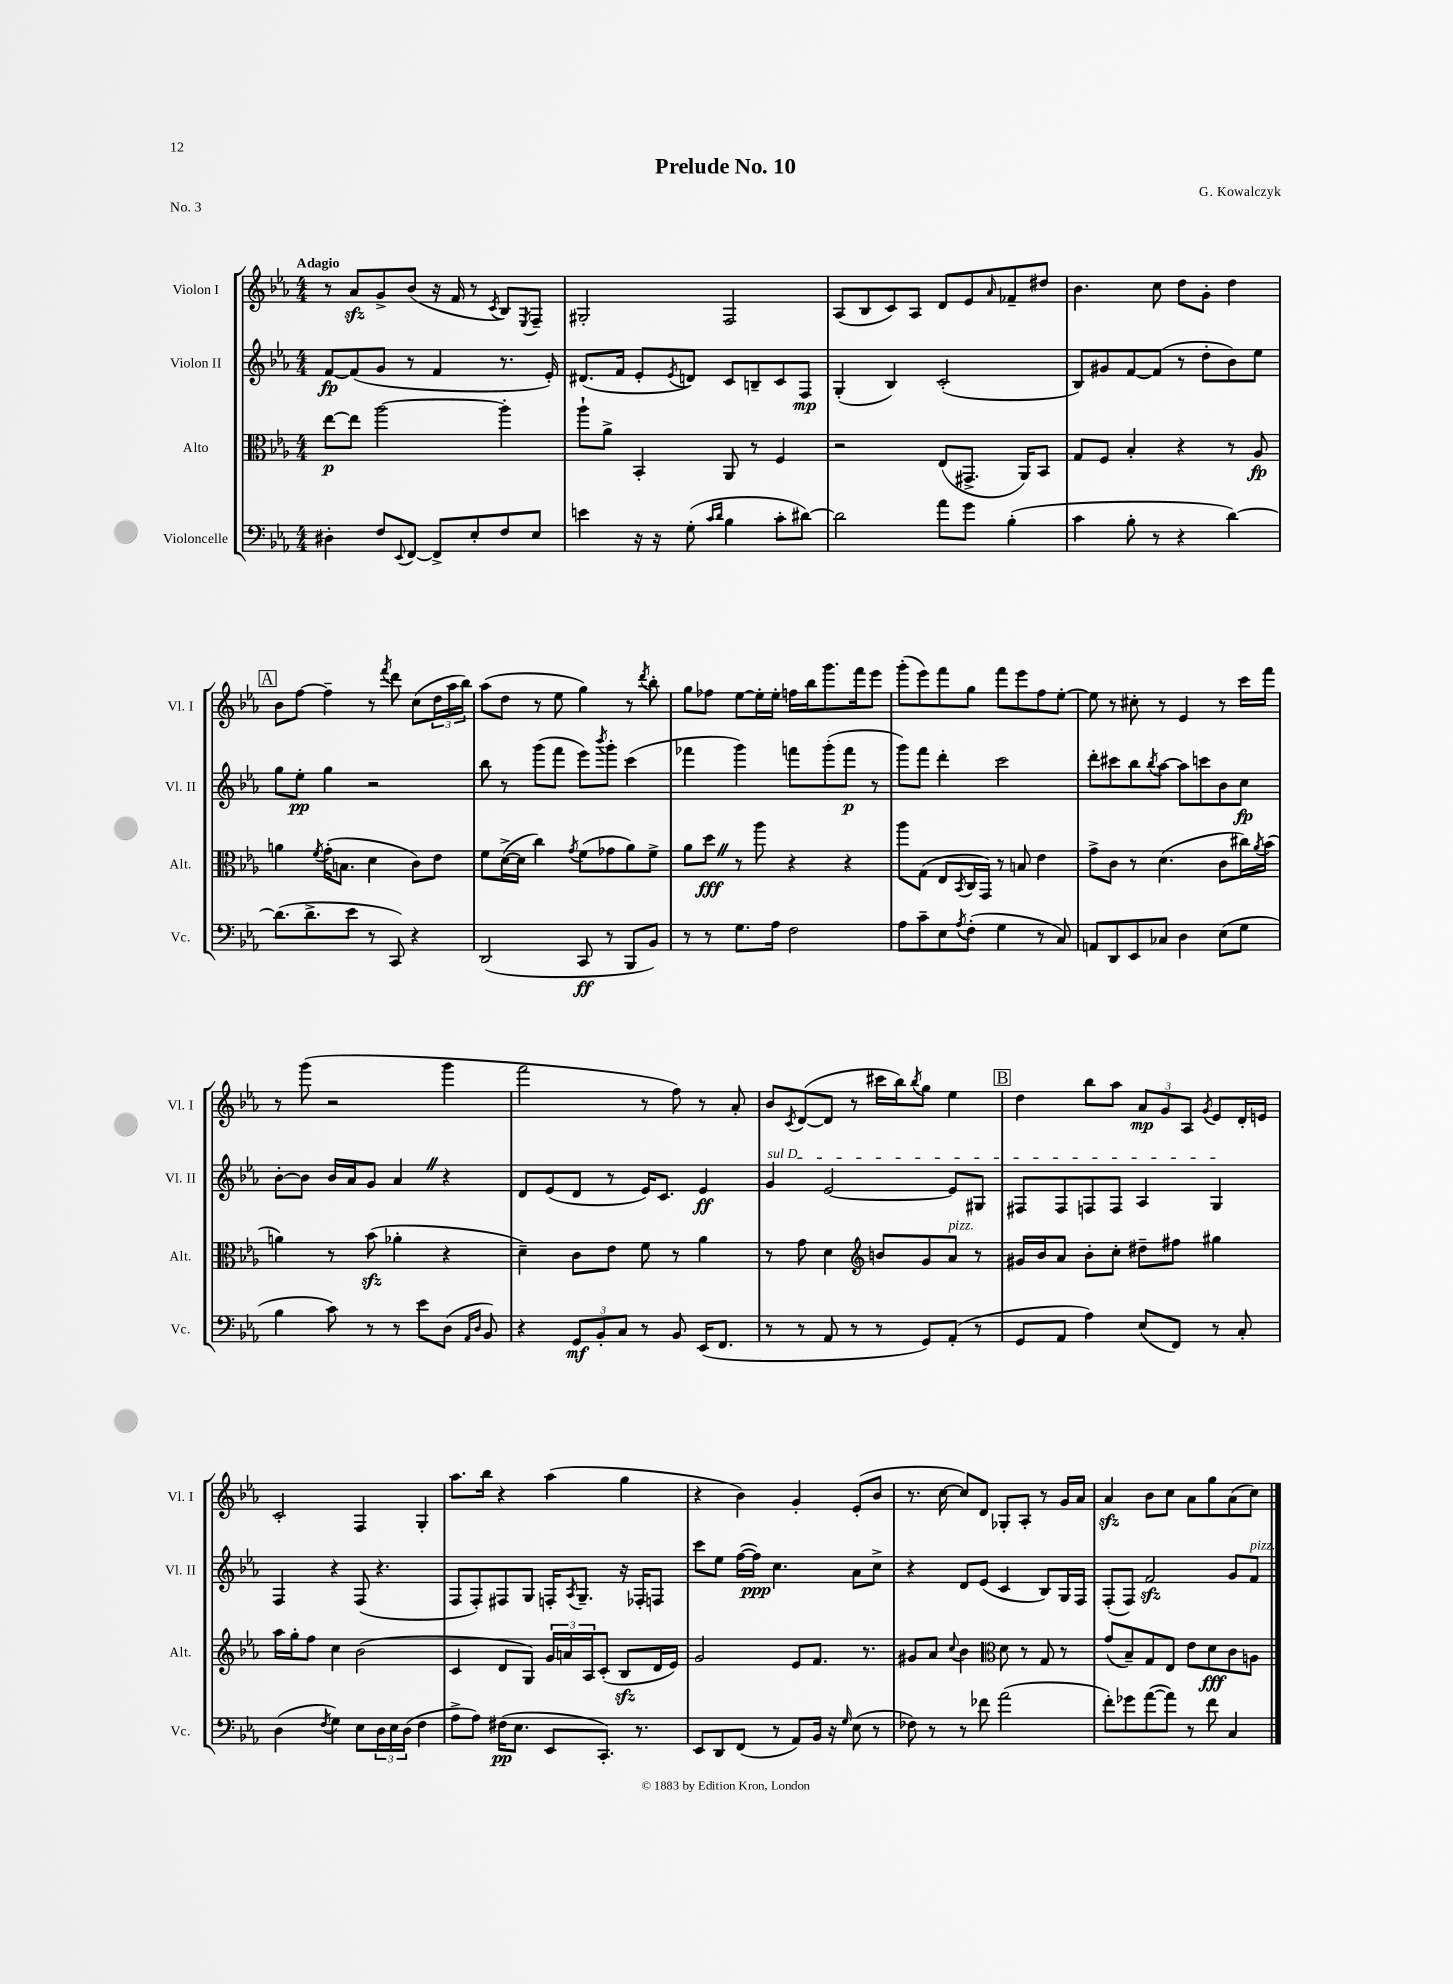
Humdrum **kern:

**kern	**kern	**kern	**kern
*staff4	*staff3	*staff2	*staff1
*clefF4	*clefC3	*clefG2	*clefG2
*k[b-e-a-]	*k[b-e-a-]	*k[b-e-a-]	*k[b-e-a-]
*M4/4	*M4/4	*M4/4	*M4/4
4D#'	[8ee-	[8f	8r
.	8ee-]	(8f]	8a-
8F	[2aa-	8g	8g^
8qqEE-	.	.	.
[8FF	.	8r	(8b-
8FF^]	.	4f	16r
.	.	.	16f
8E-'	.	.	8r
.	.	.	8qc
8F	4aa-']	8.r	8B-)
.	.	.	8qE-
8E-	.	.	8F~
.	.	16e-')	.
=	=	=	=
4e	8aa-`	(8.d#	2G#'
.	8a-^	.	.
.	.	16f	.
16r	4BB-'	8e-'	.
16r	.	.	.
.	.	8qe-	.
(8G'	.	8d)	.
16qqc	.	.	.
16qqd	.	.	.
4B-	8AA-	8c	2F
.	8r	8B~	.
8c'	4F	8c	.
[8d#)	.	8F	.
=	=	=	=
2d#]	2r	(4G'	(8A-
.	.	.	8B-
.	.	4B-)	8c)
.	.	.	8A-
8a-	(8E-	(2c'	8d
8g	8.GG#^	.	8e-
.	.	.	16qqa-
(4B-'	.	.	8f-~
.	16AA-)	.	.
.	8BB-	.	8dd#
=	=	=	=
4c	8G	8B-)	4.b-
.	8F	8g#	.
8B-'	4B-'	[8f	.
8r	.	(8f]	8cc
4r	4r	8r	8dd
.	.	8dd'	8g'
[4d)	8r	8b-)	4dd
.	8A-	8ee-	.
=	=	=	=
(8.d]	4a	8gg	8b-
.	.	8ee-'	[8ff
8.d^	.	.	.
.	8qf	.	.
.	(16g'	4gg	4ff~]
.	8.B	.	.
8e-	.	.	.
8r	4d	2r	8r
.	.	.	8qfff
8CC)	.	.	8ddd
4r	8c)	.	(8cc
.	8e-	.	24dd
.	.	.	24aa-
.	.	.	24bb-)
=	=	=	=
(2DD	8f	8bb-	(8aa-
.	([16d^	8r	8dd
.	16d]	.	.
.	4cc)	(8ggg	8r
.	.	8fff	8ee-
.	8qg	.	.
8CC	(8f	8eee-)	4gg)
.	.	8qbbb-	.
8r	8g-	8ggg'	.
8BBB-	8a-)	(4ccc	8r
.	.	.	8qddd
8BB-)	8f^	.	8bb-'
=	=	=	=
8r	8a-	4fff-	8gg
8r	8dd	.	8ff-
8.G	8r	4ggg)	[8ee-
.	8aa-	.	16ee-']
16A-	.	.	16ee-'
2F	4r	8fff	16ff
.	.	.	16bb-
.	.	(8ggg'	8.ggg
.	4r	8fff	.
.	.	.	16fff
.	.	8r	8eee-
=	=	=	=
8A-	8aa-	8ggg)	(8ggg'
8c~	(8G	8fff	8eee-)
8E-	8E-	4ddd'	8fff
8qA-	8qBB-	.	.
(8F'	16C	.	8gg
.	16GG)	.	.
4G	8r	2ccc	8fff
.	8B	.	8eee-
8r	4e-	.	8ff
8C)	.	.	[8ee-'
=	=	=	=
8AA	8g^	8ddd'	8ee-]
8DD	8c	8ccc#	8r
8EE-	8r	8bb-	8cc#'
.	.	8qbb-	.
8C-	(4.d	[8aa-	8r
4D	.	8aa-]	4e-
.	.	8ccc	.
(8E-	8c	8b-	8r
8G	16cc#)	8cc	16ccc
.	8qa-	.	.
.	(16b-	.	16fff
=	=	=	=
4B-	4a)	[8b-'	8r
.	.	8b-]	(8ggg
8c)	8r	16b-	2r
.	.	16a-	.
8r	(8b-	8g	.
8r	4a-'	4a-	.
8e-	.	.	.
(8D	4r	4r	4ggg
16qqAA-	.	.	.
16qqD	.	.	.
8BB-)	.	.	.
=	=	=	=
4r	4d~)	8d	2fff
.	.	(8e-	.
12GG	8c	8d	.
12BB-'	.	.	.
.	8e-	8r	.
12C	.	.	.
8r	8f	16e-)	8r
.	.	8.c	.
8BB-	8r	.	8ff)
(16EE-	4a-	4e-	8r
8.FF	.	.	.
.	.	.	8a-'
=	=	=	=
8r	8r	4g	8b-
.	.	.	8qc
8r	8g	.	([8d
8AA-	4d	[2e-	8d]
8r	.	.	8r
*	*clefG2	*	*
8r	8b	.	16ccc#
.	.	.	16bb-)
.	.	.	8qbb-
8GG)	8g	.	8gg
(8AA-'	8a-	8e-]	4ee-
8r	8r	8G#	.
=	=	=	=
8GG	16g#	8F#	4dd
.	16b-	.	.
8AA-	8a-	8F#	.
4A-)	8b-'	8F	8bb-
.	8cc'	8F	8aa-
(8E-	8dd#~	4A-	12a-
.	.	.	12g
8FF)	8ff#	.	.
.	.	.	12A-
.	.	.	8qg
8r	4gg#	4G	8e-
8C'	.	.	16d'
.	.	.	16e
=	=	=	=
(4D	16aa-	4F	2c'
.	16gg'	.	.
.	8ff	.	.
8qF	.	.	.
4G)	4cc	4r	.
8E-	(2b-	(8F	4F
24D	.	4.r	.
24E-	.	.	.
(24D	.	.	.
4F	.	.	4G'
=	=	=	=
8A-^	4c	8F	8.aa-
8A-)	.	8F')	.
.	.	.	16bb-
(16F#	8d	8F#	4r
8.E-	.	.	.
.	8G)	8G	.
8EE-	24g	16F'	(4aa-
.	24a	.	.
.	.	8qA-	.
.	.	8.G~	.
.	24A-	.	.
8.CC')	(8c'	.	.
.	8B-	16r	4gg
8.r	.	16F-'	.
.	16d	8F	.
.	16e-)	.	.
=	=	=	=
8EE-	2g	8ccc	4r
8DD	.	8ee-	.
(8FF	.	([16ff	4b-)
.	.	16ff])	.
8r	.	4.cc	.
8AA-)	8e-	.	4g'
16BB-	8.f	.	.
16r	.	.	.
16qqG	.	.	.
(8E-	.	8a-	(8e-'
.	8.r	.	.
8r	.	8cc^	8b-
=	=	=	=
8F-)	8g#	4r	8.r
8r	8a-	.	.
.	.	.	[16cc
.	8qqcc	.	.
8r	4b-	8d	8cc])
8f-	.	(8e-	8d
*	*clefC3	*	*
(2a-	8d	4c	8G-'
.	8r	.	8A-'
.	8G	8B-)	8r
.	8r	16G	16g
.	.	16F	16a-
=	=	=	=
8f')	(8g	(8F'	4a-
8g-	8B-~)	8F)	.
([8a-	8G	2f	8b-
8a-])	8E-	.	8cc
8r	8e-	.	8a-
8f	8d	.	8gg
4C	8c	8g	(8a-
.	8A	8f	8cc)
==	==	==	==
*-	*-	*-	*-
